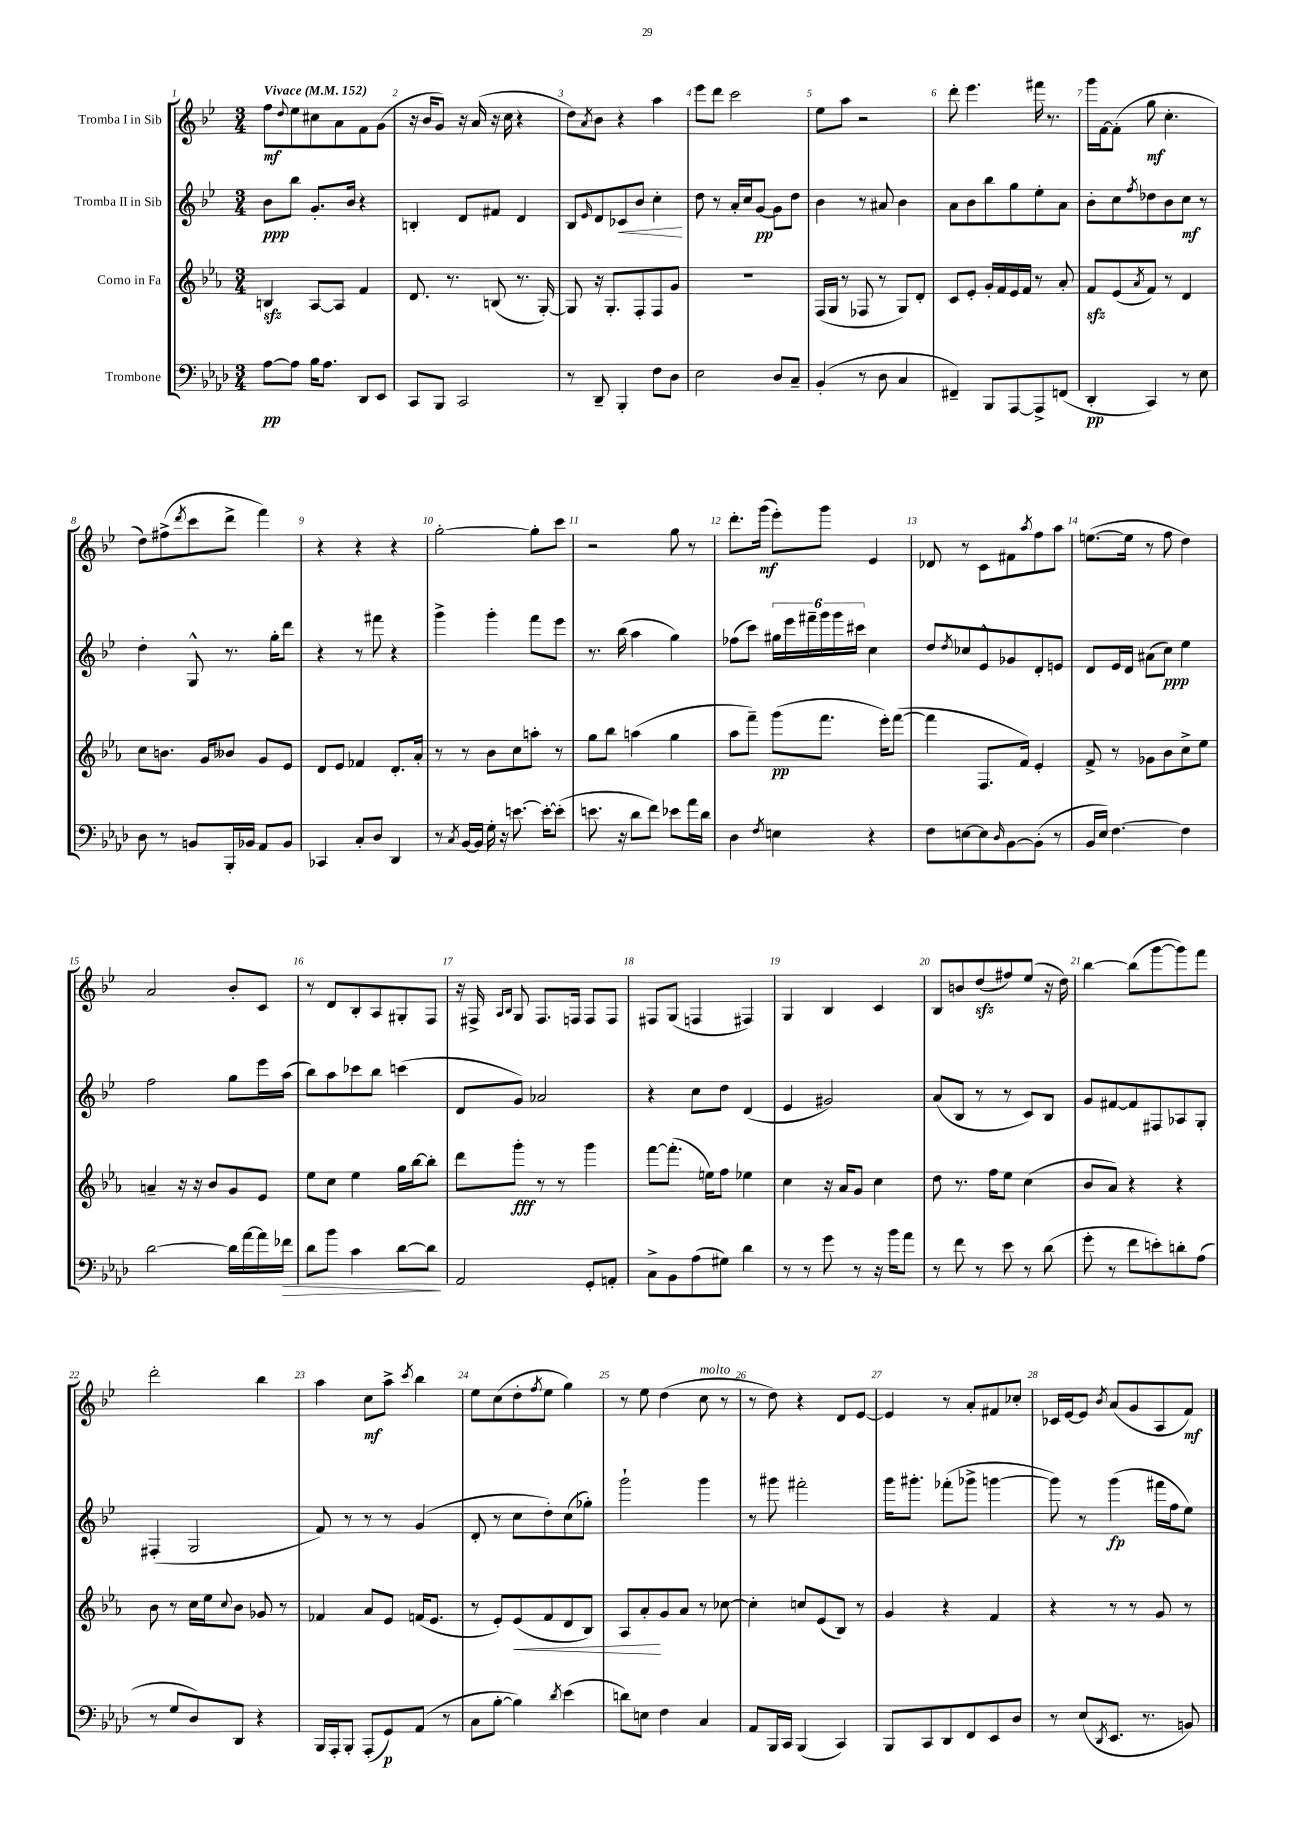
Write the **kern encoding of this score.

**kern	**dynam	**kern	**dynam	**kern	**dynam	**kern	**dynam
*part4	*part4	*part3	*part3	*part2	*part2	*part1	*part1
*staff4	*staff4	*staff3	*staff3	*staff2	*staff2	*staff1	*staff1
*I"Trombone	*	*I"Corno in Fa	*	*I"Tromba II in Sib	*	*I"Tromba I in Sib	*
*clefF4	*	*clefG2	*	*clefG2	*	*clefG2	*
*k[b-e-a-d-]	*	*k[b-e-a-]	*	*k[b-e-]	*	*k[b-e-]	*
*M3/4	*	*M3/4	*	*M3/4	*	*M3/4	*
*MM152	*	*MM152	*	*MM152	*	*MM152	*
=1	=1	=1	=1	=1	=1	=1	=1
!	!	!	!	!	!	!LO:TX:a:B:t=Vivace	!
[8A-\L	pp	4Bnzz/	.	8b-\L	ppp	8ff\L	mf
.	.	.	.	.	.	8qqdd/	.
8A-\J]	.	.	.	8bb-\J	.	8ee-\	.
16B-\KL	.	[8A-/L	.	8.g'/L	.	8cc#X\	.
8.A-\J	.	.	.	.	.	.	.
.	.	8A-/J]	.	.	.	8a\	.
.	.	.	.	16b-/Jk	.	.	.
8DD-/L	.	4f/	.	4r	.	8f\	.
8EE-/J	.	.	.	.	.	(8g\J	.
=2	=2	=2	=2	=2	=2	=2	=2
8CC/L	.	8.d/	.	4Bn'/	.	16r	.
.	.	.	.	.	.	16b-/KL	.
8BBB-/J	.	.	.	.	.	8g/J)	.
.	.	8.r	.	.	.	.	.
2CC/	.	.	.	8d/L	.	16r	.
.	.	.	.	.	.	(16a/	.
.	.	(8Bn/	.	8f#X/J	.	16r	.
.	.	.	.	.	.	16cc\	.
.	.	8.r	.	4d/	.	4r	.
.	.	[16G'/)	.	.	.	.	.
=3	=3	=3	=3	=3	=3	=3	=3
8r	.	8G/]	.	8B-/L	.	8dd\L)	.
.	.	.	.	16qqe-/	.	8qa/	.
8DD-~/	.	16r	.	8d/	.	8b-\J	.
.	.	8.G'/L	.	.	.	.	.
!	!	!	!	!	!LO:HP:b	!	!
4BBB-'/	.	.	.	8c-X/	<	4r	.
.	.	8F'/	.	8b-/J	.	.	.
8F\L	.	8F/	.	4cc'\	.	4aa\	.
8D-\J	.	8g/J	.	.	.	.	.
.	.	.	.	.	[	.	.
=4	=4	=4	=4	=4	=4	=4	=4
2E-\	.	2.r	.	8dd\	.	8eee-\L	.
.	.	.	.	8r	.	8ddd\J	.
.	.	.	.	16a'/LL	.	2ccc\	.
.	.	.	.	16cc/J	.	.	.
.	.	.	.	[8g/J	pp	.	.
8D-/L	.	.	.	8g\L]	.	.	.
8C~/J	.	.	.	8dd\J	.	.	.
=5	=5	=5	=5	=5	=5	=5	=5
(4BB-'/	.	(16F/LL	.	4b-\	.	8ee-\L	.
.	.	16G/JJ	.	.	.	.	.
.	.	8r	.	.	.	8aa\J	.
8r	.	8F-X/	.	8r	.	2r	.
8D-\	.	8r	.	8a#X/	.	.	.
4C/	.	8G/L)	.	4b-\	.	.	.
.	.	8d'/J	.	.	.	.	.
=6	=6	=6	=6	=6	=6	=6	=6
4FF#X~/)	.	8c/L	.	8a\L	.	8ddd'\	.
.	.	8e-'/J	.	8b-\	.	4.eee-\	.
8BBB-/L	.	16g'/LL	.	8bb-\	.	.	.
.	.	16f/	.	.	.	.	.
[8AAA-/	.	16e-/	.	8gg\	.	.	.
.	.	16f/JJ	.	.	.	.	.
8AAA-^/]	.	8r	.	8ee-'\	.	16fff#X\	.
.	.	.	.	.	.	8.r	.
(8FFn/J	.	8a-'/	.	8a\J	.	.	.
=7	=7	=7	=7	=7	=7	=7	=7
4DD-'/	pp	8fzz/L	.	8b-'\L	.	16ggg\LL	.
.	.	.	.	.	.	[16f\J	.
.	.	(8e-/	.	8cc\	.	(8f'\J]	.
.	.	8qa-/	.	8qff/	.	.	.
4CC/)	.	8f/J)	.	8dd-X\	.	8gg\	mf
.	.	8r	.	8b-\	.	4.cc'\	.
8r	.	4d/	.	8cc\J	mf	.	.
8E-\	.	.	.	8r	.	.	.
!!LO:LB:g=z
=8	=8	=8	=8	=8	=8	=8	=8
8D-\	.	8cc\L	.	4dd'\	.	8dd\L)	.
8r	.	8.bn\J	.	.	.	(8ff#X^\	.
.	.	.	.	.	.	8qddd/	.
8BBn/L	.	.	.	8G^^/	.	8ccc\	.
.	.	16g/KL	.	.	.	.	.
16BBB-'/L	.	8b--X/J	.	8.r	.	8ddd^\J	.
16BB-X/JJ	.	.	.	.	.	.	.
8AA-/L	.	8g/L	.	.	.	4fff\)	.
.	.	.	.	16gg'\KL	.	.	.
8BB-/J	.	8e-/J	.	8ddd\J	.	.	.
=9	=9	=9	=9	=9	=9	=9	=9
4CC-X/	.	8d/L	.	4r	.	4r	.
.	.	8e-/J	.	.	.	.	.
8C'/L	.	4f-X/	.	8r	.	4r	.
8D-/J	.	.	.	8fff#X\	.	.	.
4DD-/	.	8.d'/L	.	4r	.	4r	.
.	.	16a-'/Jk	.	.	.	.	.
=10	=10	=10	=10	=10	=10	=10	=10
8r	.	8r	.	4ggg^\	.	[2gg'\	.
8qC/	.	.	.	.	.	.	.
[16BB-/LL	.	8r	.	.	.	.	.
16BB-/JJ]	.	.	.	.	.	.	.
16G'\	.	8b-\L	.	4ggg'\	.	.	.
16r	.	.	.	.	.	.	.
[8.en\	.	8cc\	.	.	.	.	.
.	.	8aan'\J	.	8fff\L	.	8gg'\L]	.
16e'\KL_	.	.	.	.	.	.	.
(8e'\J]	.	8r	.	8eee-\J	.	8ccc\J	.
=11	=11	=11	=11	=11	=11	=11	=11
8.en\	.	8gg\L	.	8.r	.	2r	.
.	.	8bb-\J	.	.	.	.	.
16r	.	.	.	(16bb-\	.	.	.
8d-\L	.	(4aan\	.	4aa\	.	.	.
8f\J)	.	.	.	.	.	.	.
8e-X\L	.	4gg\	.	4gg\)	.	8gg\	.
16a-\L	.	.	.	.	.	8r	.
16d-\JJ	.	.	.	.	.	.	.
=12	=12	=12	=12	=12	=12	=12	=12
4D-\	.	8aa-\L	.	(8ff-X\L	.	8.ddd'\L	.
.	.	8fff~\J)	.	8ccc\J)	.	.	.
.	.	.	.	.	.	(16ggg\Jk	mf
8qF/	.	.	.	.	.	.	.
4En\	.	(8ggg\L	pp	24gg#X\LL	.	8eee-'\L)	.
.	.	.	.	24eee-\	.	.	.
.	.	.	.	24fff#X~\	.	.	.
.	.	8.fff\J	.	24ggg\	.	8ggg\J	.
.	.	.	.	24ggg\	.	.	.
.	.	.	.	24ccc#X\JJ	.	.	.
4r	.	.	.	4cc\	.	4e-/	.
.	.	16eee-'\KL)	.	.	.	.	.
.	.	([8fff\J	.	.	.	.	.
=13	=13	=13	=13	=13	=13	=13	=13
8F\L	.	4fff\]	.	8dd/L	.	8d-X/	.
.	.	.	.	8qdd/	.	.	.
[8En\	.	.	.	8cc-X/	.	8r	.
8E\]	.	8.F/L	.	8e-^^/	.	8c\L	.
16qqD-/	.	.	.	.	.	.	.
[8BB-\	.	.	.	8g-X/	.	8f#X\	.
.	.	16f/Jk)	.	.	.	.	.
.	.	.	.	.	.	8qaa/	.
(8BB-'\J]	.	4e-'/	.	8d'/	.	8ff\	.
8r	.	.	.	8en/J	.	8aa\J	.
=14	=14	=14	=14	=14	=14	=14	=14
16BB-/LL	.	8f^/	.	8d/L	.	([8.een\L	.
16E-/JJ)	.	.	.	.	.	.	.
[4.F\	.	8r	.	16e-/L	.	.	.
.	.	.	.	16d/JJ	.	16ee\Jk]	.
.	.	8g-X\L	.	(8a#X\L	.	8r	.
.	.	8b-\	.	8cc\J)	ppp	8ff\	.
4F\]	.	8cc^\	.	4ee-\	.	4dd\)	.
.	.	8ee-\J	.	.	.	.	.
!!LO:LB:g=z
=15	=15	=15	=15	=15	=15	=15	=15
[2d-\	.	4an~/	.	2ff\	.	2a/	.
.	.	16r	.	.	.	.	.
.	.	16r	.	.	.	.	.
.	.	8b-/L	.	.	.	.	.
16d-\LL]	.	8g/	.	8gg\L	.	8b-'/L	.
[16a-\	.	.	.	.	.	.	.
16a-\]	.	8e-/J	.	16eee-\L	.	8c/J	.
!	!LO:HP:b	!	!	!	!	!	!
16f-X\JJ	>	.	.	(16aa\JJ	.	.	.
=16	=16	=16	=16	=16	=16	=16	=16
8d-\L	.	8ee-\L	.	8bb-\L)	.	8r	.
8b-\J	.	8cc\J	.	8aa\	.	8d/L	.
4c\	.	4ee-\	.	8ccc-X\	.	8B-'/	.
.	.	.	.	8bb-\J	.	8A/	.
[8d-\L	.	16gg\LL	.	(4cccn\	.	8G#X'/	.
.	.	[16bb-\J	.	.	.	.	.
8d-\J]	.	8bb-'\J]	.	.	.	8F/J	.
.	]	.	.	.	.	.	.
=17	=17	=17	=17	=17	=17	=17	=17
2AA-/	.	8ddd\L	.	8d/L	.	16r	.
.	.	.	.	.	.	16F#X^/	.
.	.	.	.	.	.	16qqA/LL	.
.	.	.	.	.	.	16qqB-/JJ	.
.	.	8ggg'\J	fff	8g/J)	.	8G/	.
.	.	8r	.	2a-X/	.	8.F#/L	.
.	.	8r	.	.	.	.	.
.	.	.	.	.	.	16Fn/Jk	.
8GG'/L	.	4ggg\	.	.	.	8F/L	.
8AAn'/J	.	.	.	.	.	8F/J	.
=18	=18	=18	=18	=18	=18	=18	=18
8C^\L	.	[8fff\L	.	4r	.	8F#X/L	.
8BB-\	.	(8.fff'\J]	.	.	.	(8G/J	.
(8A-\	.	.	.	8cc\L	.	4Fn/	.
.	.	16een\KL)	.	.	.	.	.
8G#X\J)	.	8ff\J	.	8dd\J	.	.	.
4d-\	.	4ee-X\	.	(4d/	.	4F#X/)	.
=19	=19	=19	=19	=19	=19	=19	=19
8r	.	4cc\	.	4e-/	.	4G/	.
8r	.	.	.	.	.	.	.
8g\	.	16r	.	2g#X/)	.	4B-/	.
.	.	16a-/KL	.	.	.	.	.
8r	.	8g/J	.	.	.	.	.
16r	.	4cc\	.	.	.	4c/	.
16b-\KL	.	.	.	.	.	.	.
8a-\J	.	.	.	.	.	.	.
=20	=20	=20	=20	=20	=20	=20	=20
8r	.	8dd\	.	(8a/L	.	8B-/L	.
8f\	.	8.r	.	8B-/J	.	8bn/	.
8r	.	.	.	8r	.	(8ddzz/	.
.	.	16ff\KL	.	.	.	.	.
8e-\	.	8ee-\J	.	8r	.	8ff#X/)	.
8r	.	(4cc\	.	8c/L)	.	(8ee-/J	.
(8d-\	.	.	.	8B-/J	.	16r	.
.	.	.	.	.	.	16dd\)	.
=21	=21	=21	=21	=21	=21	=21	=21
8g'\	.	8b-/L	.	8g/L	.	[4bb-\	.
8r	.	8a-/J)	.	[8f#X/	.	.	.
8f\L	.	4r	.	8f#/]	.	(8bb-\L]	.
8en'\)	.	.	.	8F#X/	.	[8ggg\	.
8dn'\	.	4r	.	8A-X/	.	8ggg\])	.
(8A-\J	.	.	.	8G'/J	.	8fff\J	.
!!LO:LB:g=z
=22	=22	=22	=22	=22	=22	=22	=22
8r	.	8b-\	.	(4F#X'/	.	2ddd'\	.
8G/L	.	8r	.	.	.	.	.
8D-/)	.	16cc\LL	.	2G/	.	.	.
.	.	16ee-\J	.	.	.	.	.
.	.	8qqcc/	.	.	.	.	.
8DD-/J	.	8b-\J	.	.	.	.	.
4r	.	8g-X/	.	.	.	4bb-\	.
.	.	8r	.	.	.	.	.
=23	=23	=23	=23	=23	=23	=23	=23
16BBB-/LL	.	4f-X/	.	8f/)	.	4aa\	.
16AAA-'/J	.	.	.	.	.	.	.
8BBB-'/J	.	.	.	8r	.	.	.
(8AAA-'/L	.	8a-/L	.	8r	.	8cc\L	mf
8GG/)	p	8e-/J	.	8r	.	8aa^\J	.
.	.	.	.	.	.	8qccc/	.
(8AA-/J	.	(16fn/KL	.	(4g/	.	4bb-\	.
.	.	8.e-/J	.	.	.	.	.
8r	.	.	.	.	.	.	.
=24	=24	=24	=24	=24	=24	=24	=24
8C\L	.	8r	.	8d'/	.	8ee-\L	.
[8B-'\J	.	8e-'/L)	.	8r	.	(8cc\	.
!	!	!	!LO:HP:b	!	!	!	!
4B-\])	.	(8e-/	<	8cc\L	.	8dd'\	.
.	.	.	.	.	.	8qff/	.
.	.	8f/	.	8dd'\)	.	8ee-\J	.
8qd-/	.	.	.	.	.	.	.
(4e-\	.	8d/	.	(8cc\	.	4gg\)	.
.	.	8B-/J)	.	8gg-X'\J)	.	.	.
=25	=25	=25	=25	=25	=25	=25	=25
8dn\L)	.	8A-/L	.	2ggg`\	.	8r	.
8En\J	.	8a-'/	.	.	.	8ee-\	.
4F\	.	8g/	[	.	.	(4dd\	.
.	.	8a-/J	.	.	.	.	.
!	!	!	!	!	!	!LO:TX:a:i:t=molto	!
4C/	.	8r	.	4ggg\	.	8cc\	.
.	.	[8cc-X\	.	.	.	8r	.
=26	=26	=26	=26	=26	=26	=26	=26
8AA-/L	.	4cc-'\]	.	8r	.	8r	.
16BBB-/L	.	.	.	8ggg#X\	.	8dd\)	.
16CC/JJ	.	.	.	.	.	.	.
(4BBB-/	.	8ccn/L	.	2fff#X'\	.	4r	.
.	.	(8e-/	.	.	.	.	.
4CC/)	.	8B-/J)	.	.	.	8d/L	.
.	.	8r	.	.	.	[8e-/J	.
=27	=27	=27	=27	=27	=27	=27	=27
8BBB-/L	.	4g/	.	16ggg\KL	.	4e-/]	.
.	.	.	.	8.ggg#X'\J	.	.	.
8CC/	.	.	.	.	.	.	.
8DD-/	.	4r	.	(8fff-X'\L	.	8r	.
8FF/	.	.	.	8ggg-X^\J	.	8a'/L	.
8EE-/	.	4f/	.	[4gggn\	.	8f#X/	.
8D-/J	.	.	.	.	.	8cc-X'/J	.
=28	=28	=28	=28	=28	=28	=28	=28
8r	.	4r	.	8ggg\])	.	16c-X/LL	.
.	.	.	.	.	.	[16e-/J	.
(8E-/L	.	.	.	8r	.	8e-/J]	.
8qDD-/	.	.	.	.	.	8qb-/	.
8.EE-/J	.	8r	.	(4ggg\	fp	(8a/L	.
.	.	8r	.	.	.	8g/	.
8.r	.	.	.	.	.	.	.
.	.	8g/	.	16fff#X\LL	.	8A/	.
.	.	.	.	16ff\J	.	.	.
8BBn/)	.	8r	.	8ee-\J)	.	8f/J)	mf
==	==	==	==	==	==	==	==
*-	*-	*-	*-	*-	*-	*-	*-
